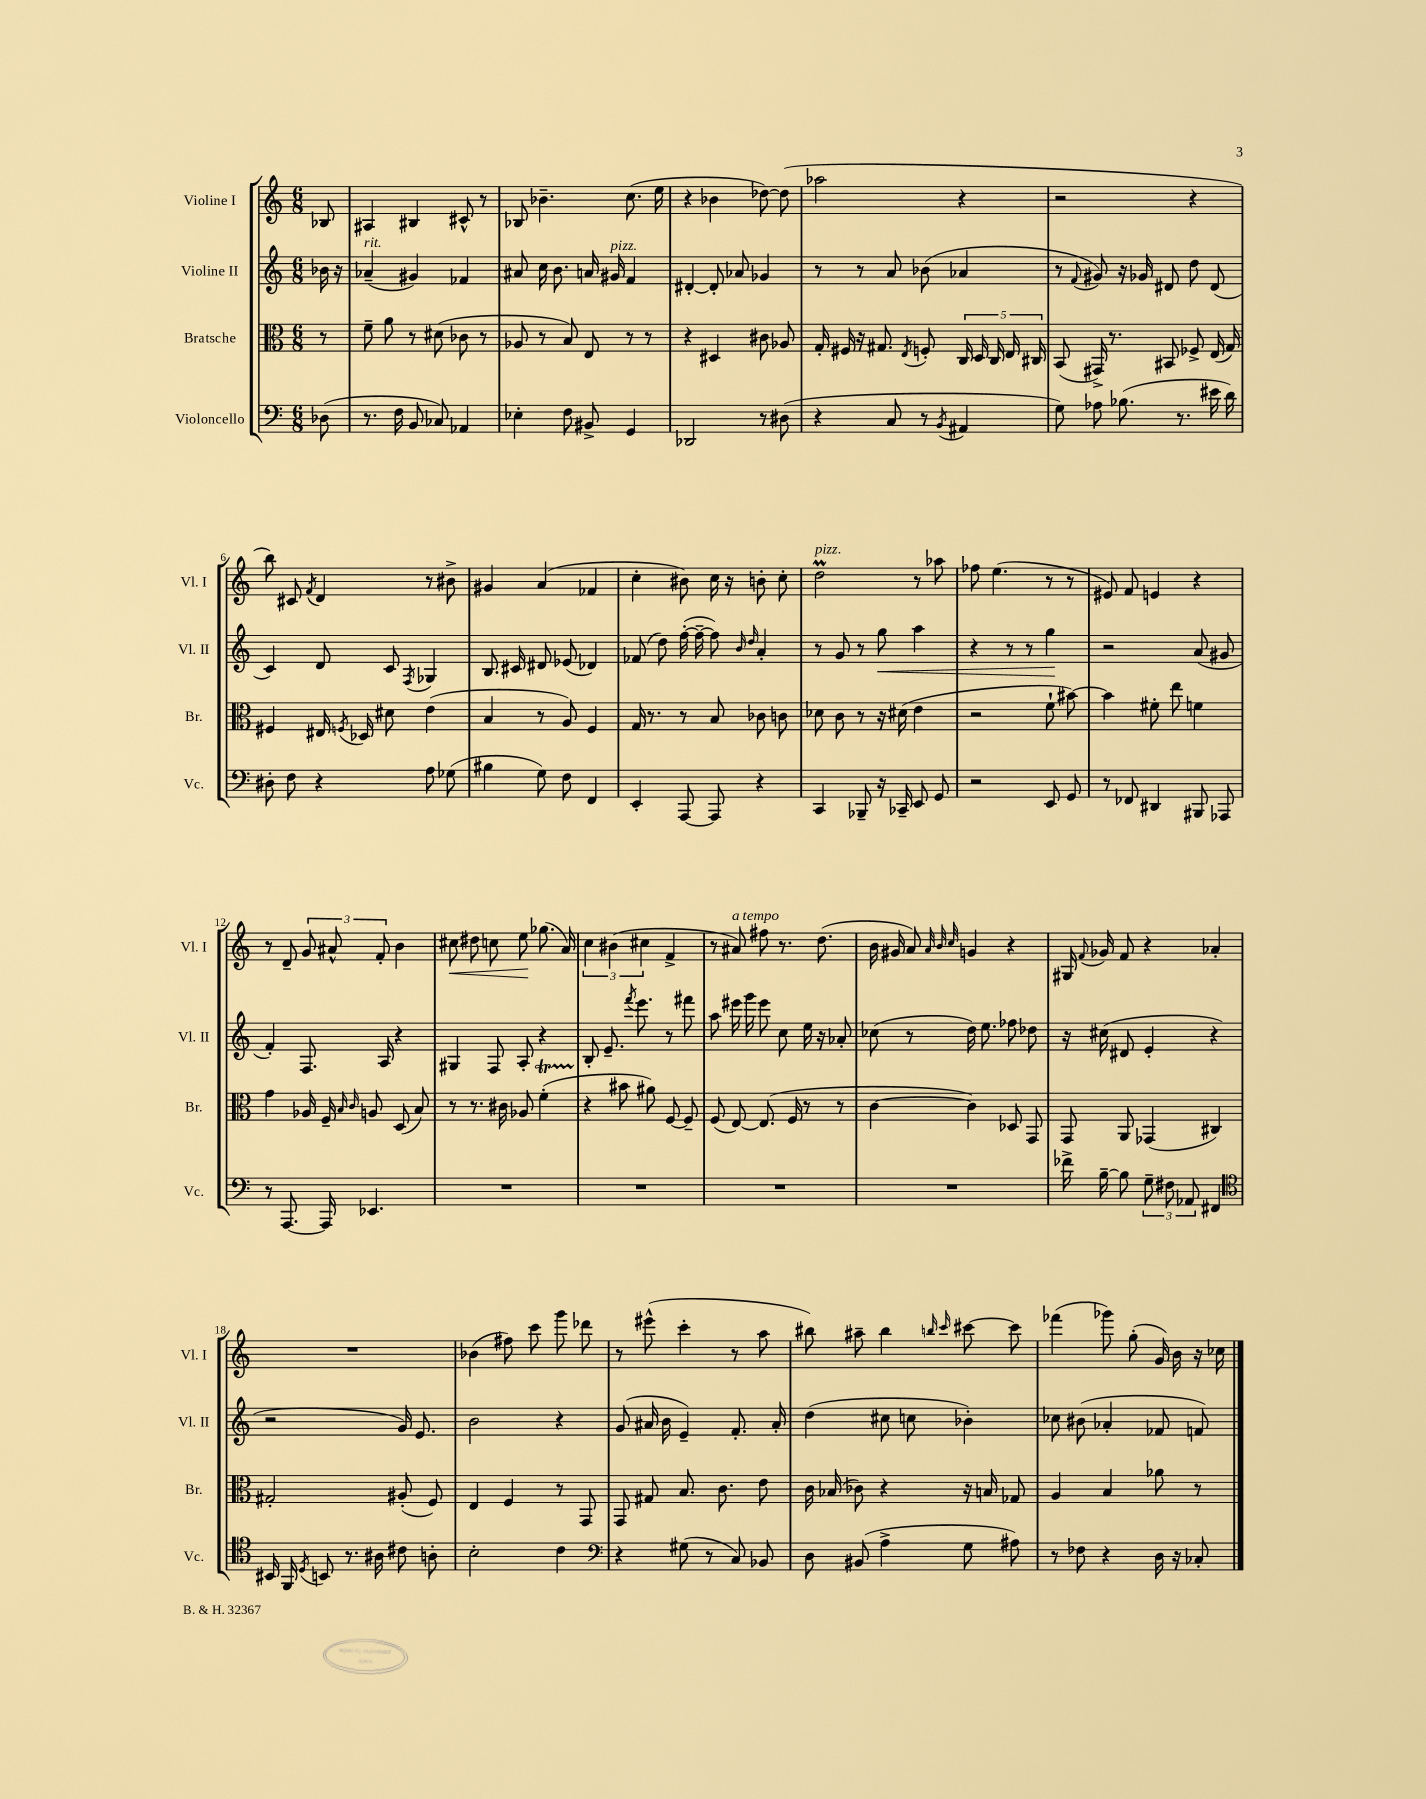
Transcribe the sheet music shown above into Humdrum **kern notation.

**kern	**kern	**kern	**kern
*staff4	*staff3	*staff2	*staff1
*clefF4	*clefC3	*clefG2	*clefG2
*k[]	*k[]	*k[]	*k[]
*M6/8	*M6/8	*M6/8	*M6/8
(8D-	8r	16b-	8B-
.	.	16r	.
=	=	=	=
8.r	8f~	(4a-~	4A#
.	8a	.	.
16F	.	.	.
8BB	8r	4g#)	4B#
8C-)	(8d#	.	.
4AA-	8c-	4f-	8c#^^
.	8r	.	8r
=	=	=	=
4E-'	8A-	8a#	8B-
.	8r	16cc	4.b-~
.	.	8.b	.
8F	8B)	.	.
8BB#^	8E	16a	.
.	.	16g#	.
4GG	8r	4f	(8.cc
.	8r	.	.
.	.	.	16ee
=	=	=	=
2DD-	4r	[4d#'	4r
.	4D#	8d#']	4b-
.	.	8a-	.
8r	8c#	4g-	[8dd-)
(8D#	8A-	.	(8dd-]
=	=	=	=
4r	16G'	8r	2aa-
.	16F#	.	.
.	16r	8r	.
.	8.G#	.	.
8C	.	8a	.
.	8qE	.	.
8r	8F'	(8b-	.
8qBB	.	.	.
4AA#	20C	4a-	4r
.	20D	.	.
.	20C	.	.
.	20E	.	.
.	20C#	.	.
=	=	=	=
8G)	(8BB	8r	2r
.	.	8qqf	.
8A-	16GG#^)	8g#)	.
.	8.r	.	.
(8.B-	.	16r	.
.	.	16g-	.
.	8BB#	8d#	.
8.r	.	.	.
.	8F-^	8dd	4r
16e#	(16E	(8d#	.
16d)	16G)	.	.
=	=	=	=
8D#'	4F#	4c)	8bb)
8F	.	.	8c#
.	.	.	8qf
4r	16E#	8d	4d
.	8qF	.	.
.	16D-	.	.
.	8d#	8c	.
.	.	8qF	.
8A	(4e	4G-	8r
(8G-	.	.	8b#^
=	=	=	=
4B#	4B	8.B	4g#
.	.	16c#	.
8G)	8r	8d#	(4a
8F	8A)	(8e-	.
4FF	4F	4d-)	4f-
=	=	=	=
4EE'	16G	(8f-	4cc'
.	8.r	.	.
.	.	8dd)	.
[8AAA	8r	([16ff'	8b#)
.	.	16ff~_	.
8AAA]	8B	8ff])	16cc
.	.	.	16r
.	.	16qqb	.
.	.	16qqdd	.
4r	8c-	4a'	8b'
.	8c	.	8cc'
=	=	=	=
4CC	8d-	8r	2dd
.	8c	8g	.
8BBB-~	8r	8r	.
16r	16r	8gg	.
16CC-~	(16d#	.	.
8EE	4e	4aa	8r
8GG	.	.	8aa-
=	=	=	=
2r	2r	4r	8ff-
.	.	.	(4.ee
.	.	8r	.
.	.	8r	.
8EE	8f`	4gg	8r
8GG	[8b#)	.	8r
=	=	=	=
8r	4b#]	2r	8e#)
8FF-	.	.	8f
4DD#	8f#'	.	4e
.	8ee	.	.
8BBB#	4f	(8a	4r
8AAA-	.	8g#	.
=	=	=	=
8r	4g	4f')	8r
[8.AAA	.	.	8d~
.	16A-	8.F	12g
16AAA]	16F~	.	.
.	.	.	12a#^^
.	16qqB	.	.
.	16qqc	.	.
4.EE-	8A	.	.
.	.	.	12f'
.	.	16A	.
.	(8D	4r	4b
.	8B)	.	.
=	=	=	=
2.r	8r	4G#	8cc#
.	8.r	.	8dd#
.	.	8F	8cc
.	16c#	.	.
.	8A-	8A'	8ee
.	(4f'	4r	(8.gg-
.	.	.	16a)
=	=	=	=
2.r	4r	8B'	6cc
.	.	8.e~	.
.	.	.	(6b#
.	8b#	.	.
.	.	8qfff	.
.	.	8.eee	.
.	.	.	6cc#
.	8a#)	.	.
.	[8F	8r	4f^
.	8F~]	8fff#	.
=	=	=	=
2.r	(8F	8aa	8r
.	[8E)	16eee#	8a#)
.	.	16ggg	.
.	(8.E]	8eee#	8ff#
.	.	8cc	8.r
.	16F	.	.
.	8r	16ee	.
.	.	16r	(8.dd
.	8r	8a-'	.
=	=	=	=
2.r	[4c	(8cc-	16b
.	.	.	16g#
.	.	8r	8a)
.	.	.	32qqa
.	.	.	32qqb
.	.	.	32qqcc
.	4c])	16dd)	4g
.	.	8.ee	.
.	8D-	8ff-	4r
.	8GG	8dd-	.
=	=	=	=
16f-^	8GG	16r	16G#
.	.	.	8qqf
[16B~	.	(16cc#	16g-
8B]	8AA	8d#	8f
12G~	(4GG-	4e'	4r
12F#	.	.	.
12AA-	.	.	.
4FF#	4C#)	4r	4a-'
=	=	=	=
*clefC4	*	*	*
16BB#	2G#'	2r	2.r
16FF	.	.	.
8qD	.	.	.
8BB	.	.	.
8.r	.	.	.
16A#	.	.	.
8c#	(8A#'	16g)	.
.	.	8.e	.
8A'	8F)	.	.
=	=	=	=
2B'	4E	2b	(4b-
.	4F	.	8ff#)
.	.	.	8ccc
4c	8r	4r	8ggg
.	8GG	.	8ddd-
=	=	=	=
*clefF4	*	*	*
4r	8GG	(8g	8r
.	8G#	16a#	(8eee#^^
.	.	16b	.
(8G#	8.B	4e~)	4ccc'
8r	.	.	.
.	8.c	.	.
8C)	.	8.f'	8r
8BB-	8e	.	8aa
.	.	16a#'	.
=	=	=	=
8D	16c	(4dd	8bb#)
.	(16B-	.	.
(8BB#	8c-)	.	8aa#~
4A^	4r	8cc#	4bb#
.	.	8cc	.
.	.	.	16qqbb
.	.	.	16qqccc
8G	16r	4b-')	[8ccc#
.	16B	.	.
8A#)	8G-	.	8ccc#]
=	=	=	=
8r	4A	8cc-	(4fff-
8F-	.	(8b#	.
4r	4B	4a-'	8ggg-)
.	.	.	(8gg'
16D	8a-	8f-	16g)
16r	.	.	16b
8C-'	8r	8f)	16r
.	.	.	16cc-
==	==	==	==
*-	*-	*-	*-
